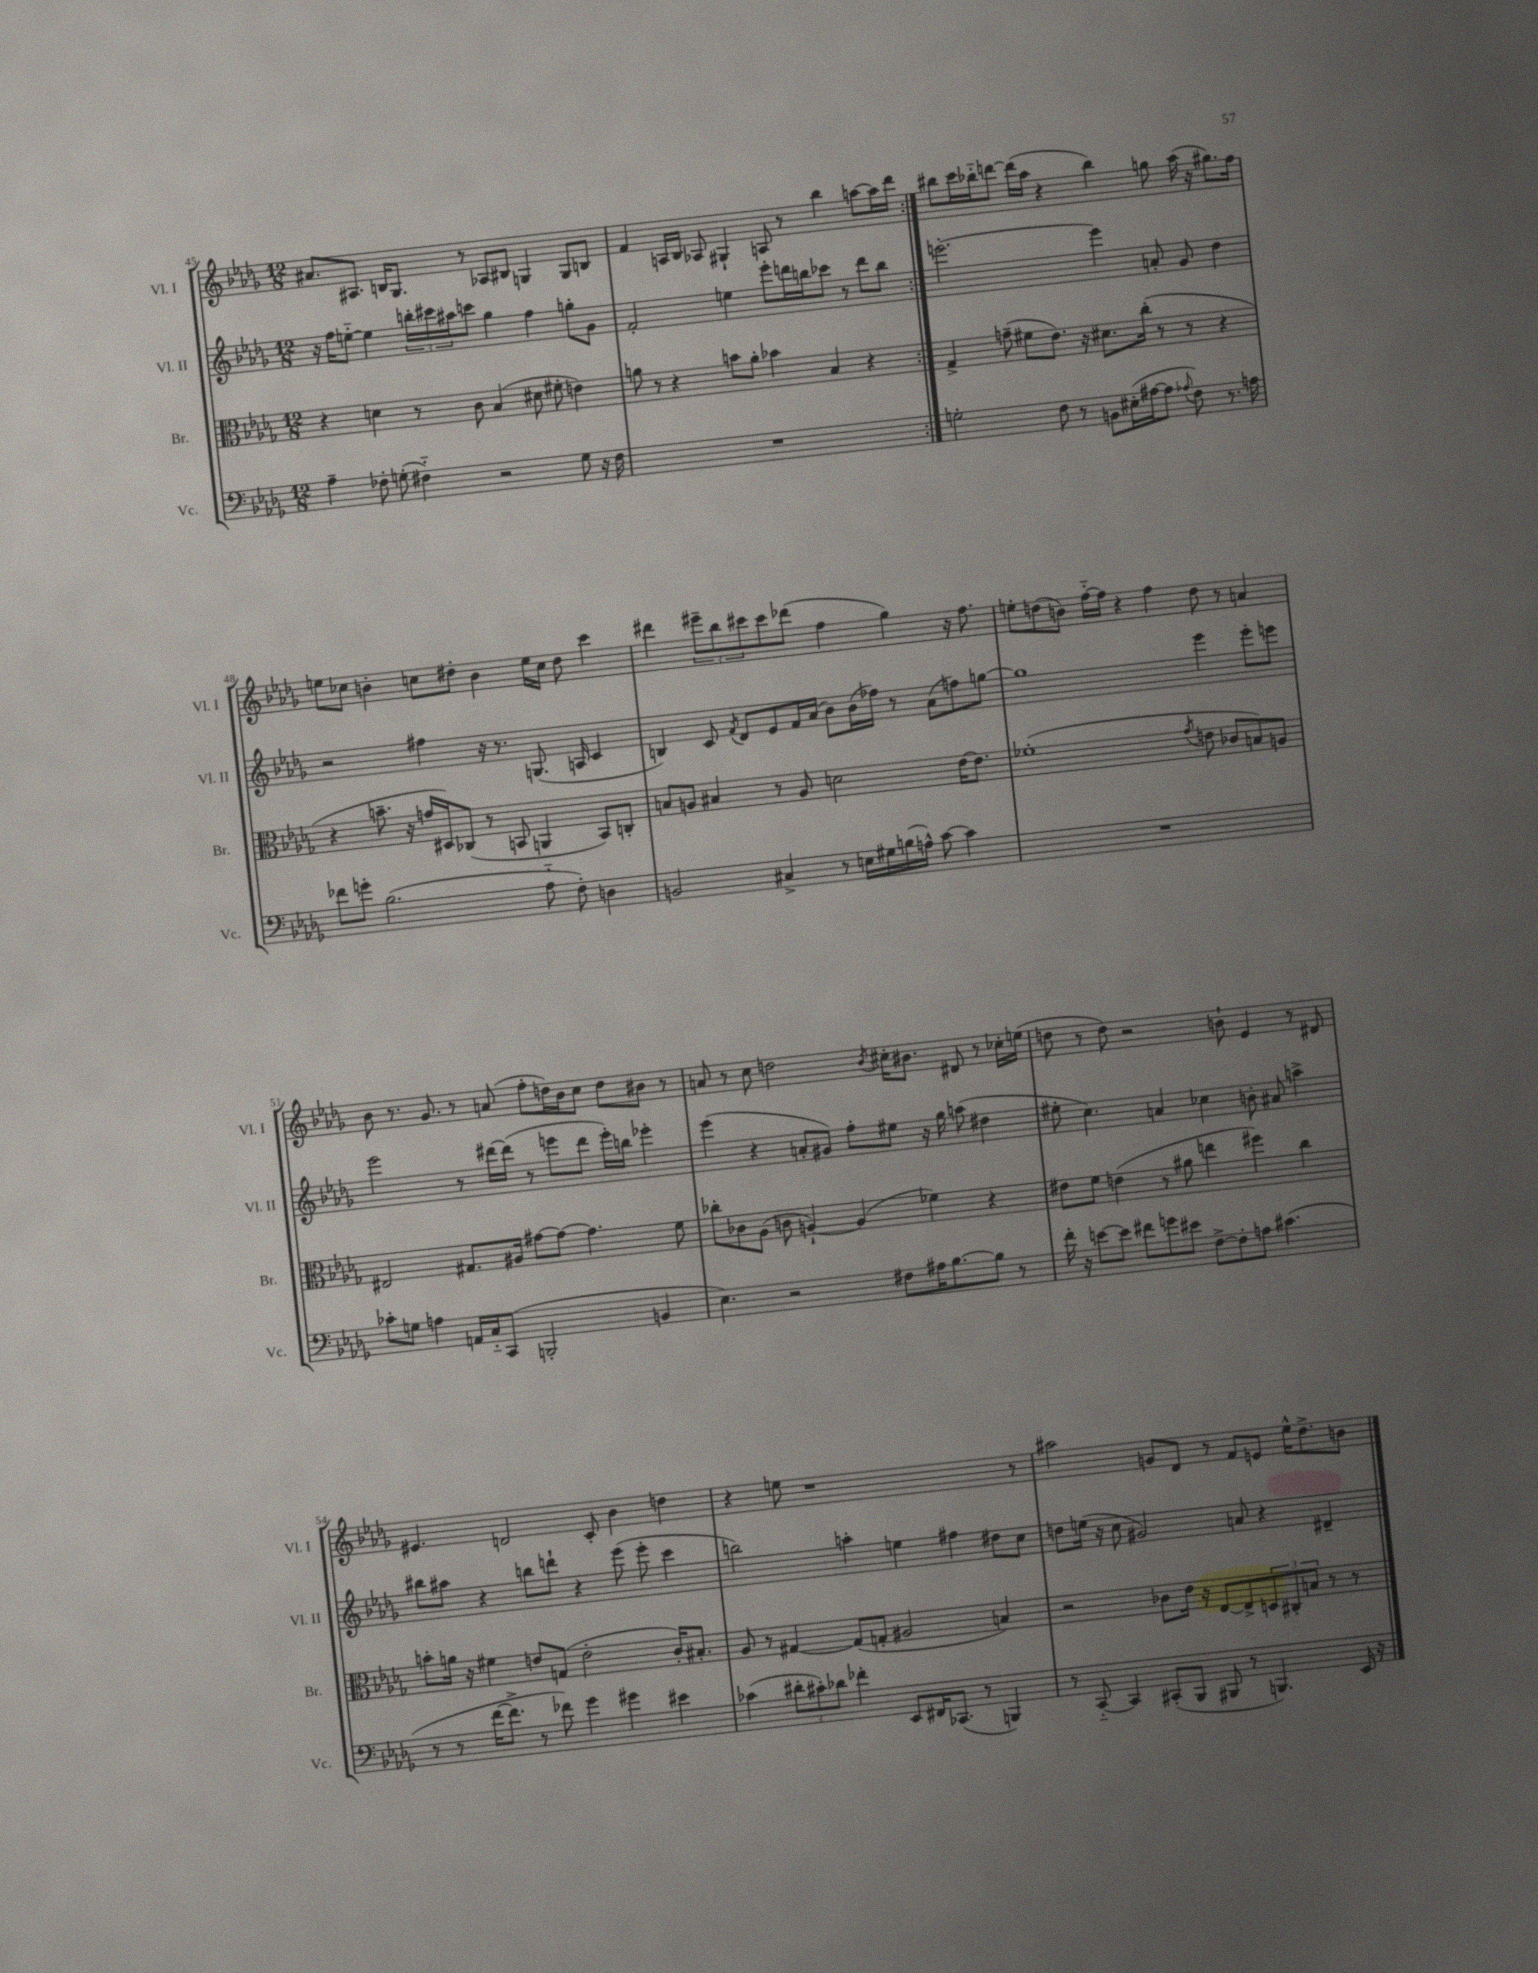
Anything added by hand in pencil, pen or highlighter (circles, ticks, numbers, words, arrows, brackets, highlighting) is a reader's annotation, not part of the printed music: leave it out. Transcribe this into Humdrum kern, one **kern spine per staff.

**kern	**kern	**kern	**kern
*staff4	*staff3	*staff2	*staff1
*clefF4	*clefC3	*clefG2	*clefG2
*k[b-e-a-d-g-]	*k[b-e-a-d-g-]	*k[b-e-a-d-g-]	*k[b-e-a-d-g-]
*M12/8	*M12/8	*M12/8	*M12/8
4A-~	4r	16r	8.a#
.	.	16ff	.
.	.	[8ee'~	.
.	.	.	8.A#
8F-'	4d	4ee]	.
(8G'	.	.	16B
.	.	.	8.G-
4F#'~)	8r	24bb'	.
.	.	24ccc#	.
.	.	24aa#	.
.	8c	8ccc	8r
2r	(4B-	4gg-	8A-
.	.	.	8B#
.	8d#	4ff	4G
.	8f#'	.	.
8G	4e)	8gg'	8G
16r	.	8g-	8B
16F#	.	.	.
=	=	=	=
1.r	8a	2f'	4f
.	8r	.	.
.	4r	.	16A
.	.	.	16B-
.	.	.	8A-
.	8b	4ee	4G#`
.	8a'	.	.
.	4b-	8eee-'	8A
.	.	16ddd	8r
.	.	16bb	.
.	4B-	8ccc-	4bb-
.	.	8r	.
.	4r	8ddd	[8aa
.	.	8bb	16aa]
.	.	.	16ddd-
=:|!	=:|!	=:|!	=:|!
2G'	4G-^	[2.eee'	8bb#
.	.	.	16ccc
.	.	.	16bb-'~
.	(8g~	.	[8ddd
.	8f#	.	(16ddd]
.	.	.	16aa-
8F	8.e-)	.	4r
8r	.	.	.
.	16r	.	.
8BB	8.d#	4eee]	4bb-)
(16E#'	.	.	.
[16A#	(16cc'	.	.
8A#]	8r	8a'	8gg
8qqA-	.	.	.
8F)	8r	8g-	(16aa-
.	.	.	16r
8.r	4r	4dd-	8.gg#)
16A	.	.	16ff
=	=	=	=
8f-	4r	2r	8ee
8g'	.	.	8cc-
(2.B-	8.b~	.	4b'
.	16r	.	.
.	16g	4ff#	8cc
.	16D#)	.	.
.	(8C-	.	8dd#'
.	8r	16r	4b
.	.	8.r	.
.	8BB	.	.
8A-'~	4AA	(8.G	16ee
.	.	.	16cc
8F')	.	.	8dd#
.	.	16A	.
4D	8BB)	4c	4ccc
.	8C'	.	.
=	=	=	=
2BB	8B	4B)	4ddd#
.	8A	.	.
.	4B#	8c	12eee#~
.	.	.	12bb-
.	.	8qf	.
.	.	8d-	.
.	.	.	12ccc#
4C#^	8r	8e-	8ccc#
.	8A	16f	(8ddd-
.	.	(16a-	.
8r	2d	8b-)	4ff
16E	.	(16b-	.
16G#	.	16ff-)	.
(16B	.	8r	4gg-)
16A^^)	.	.	.
[8c	.	(8a-	.
4c]	[16e-	8ff)	16r
.	8.e-]	.	8.ff
.	.	[8gg	.
=	=	=	=
1.r	(1f-'	1gg]	8ee'
.	.	.	(8dd
.	.	.	8b)
.	.	.	[16ff'~
.	.	.	16ff]
.	.	.	4r
.	.	.	4ff
.	8qg-	.	.
.	8e	4eee-	8dd
.	8c-	.	8r
.	8B)	8eee-'	4a
.	8A	8eee	.
=	=	=	=
8c-'	2E#	2eee-	8b-
8G	.	.	8.r
4A	.	.	.
.	.	.	8.g-
16AA	8.G#	8r	8r
16C'~	.	.	.
(8CC	.	[16ddd#	(8a
.	16A#	(16ddd#]	.
2BBB'	[8g#	8r	8ff'
.	8g#_	8eee	16dd)
.	.	.	16b-
.	4.g#]	8ddd#	8cc
.	.	16eee')	8dd
.	.	16bb	.
4BB	.	4eee-'	8b#
.	8f	.	8r
=	=	=	=
4.E-)	8cc-'	(4eee-	8a
.	8c-	.	8r
.	(8A-	4r	8cc
2r	8c	.	2dd
.	[4A`)	8a'	.
.	.	8g#)	.
.	(4A]	8ff'	.
.	.	.	8qb-
8F#	.	8ee#	16cc#'
.	.	.	8.b#
16A#	4f-)	16r	.
[8.B-	.	16gg-	.
.	.	(8aa	8d#
8B-]	4r	4dd#	8r
8r	.	.	16cc-'
.	.	.	(16ee
=	=	=	=
16f'	8e#	8ee#'	8dd
16r	.	.	.
[8e	8f	4.cc)	8r
8e]	(4e	.	8dd)
8f#	.	.	2r
8g	8r	4a	.
8e#	8a#	.	.
[8F^	4ee	4cc-	.
8F']	.	.	8b`
8A	4ff#)	8b'	4e-
(4.c#	.	8a#	.
.	4cc	4aa^	8r
.	.	.	8d#
=	=	=	=
8r	8b'	8bb#	4.e#
8r	16a	8aa#	.
.	16r	.	.
[16f	4f#	4r	.
8.f^]	.	.	.
.	.	.	2d
8r	8e	8bb	.
8f-)	(8G	8ddd`	.
4g-	2e'	4r	.
.	.	.	8c'
4g#	.	(8eee-	4b-
.	.	8eee-'	.
4e#	16c')	4ccc	4dd
.	8.B#'	.	.
=	=	=	=
(4c-	8A-	2bb)	4r
.	8r	.	.
12d#'	[4G#	.	8ee
12c#')	.	.	.
.	.	.	1r
12d-	.	.	.
4f-'	(8G#]	4aa'	.
.	8G'	.	.
8EE-	2A#	4ee	.
16FF#	.	.	.
(8.CC-	.	.	.
.	.	4ff#	.
8r	.	.	.
4BBB)	4B)	8dd#	.
.	.	8cc	8r
=	=	=	=
8r	2r	8dd	2aa#
[8CC'~	.	(16ee	.
.	.	16r	.
4CC]	.	8cc	.
.	.	2g#)	.
(8CC#'	8c-	.	8g
8BBB-	16e-	.	8d-
.	16r	.	.
8BBB#	[8E-	.	8r
8r	8E-^]	8a	8f
4.BBB)	12D	4r	8e
.	12C#'	.	.
.	.	.	16ee-^^
.	12B	.	.
.	.	.	8.dd-^
.	8r	4d#~	.
16EE-	8r	.	8b
16r	.	.	.
==	==	==	==
*-	*-	*-	*-
